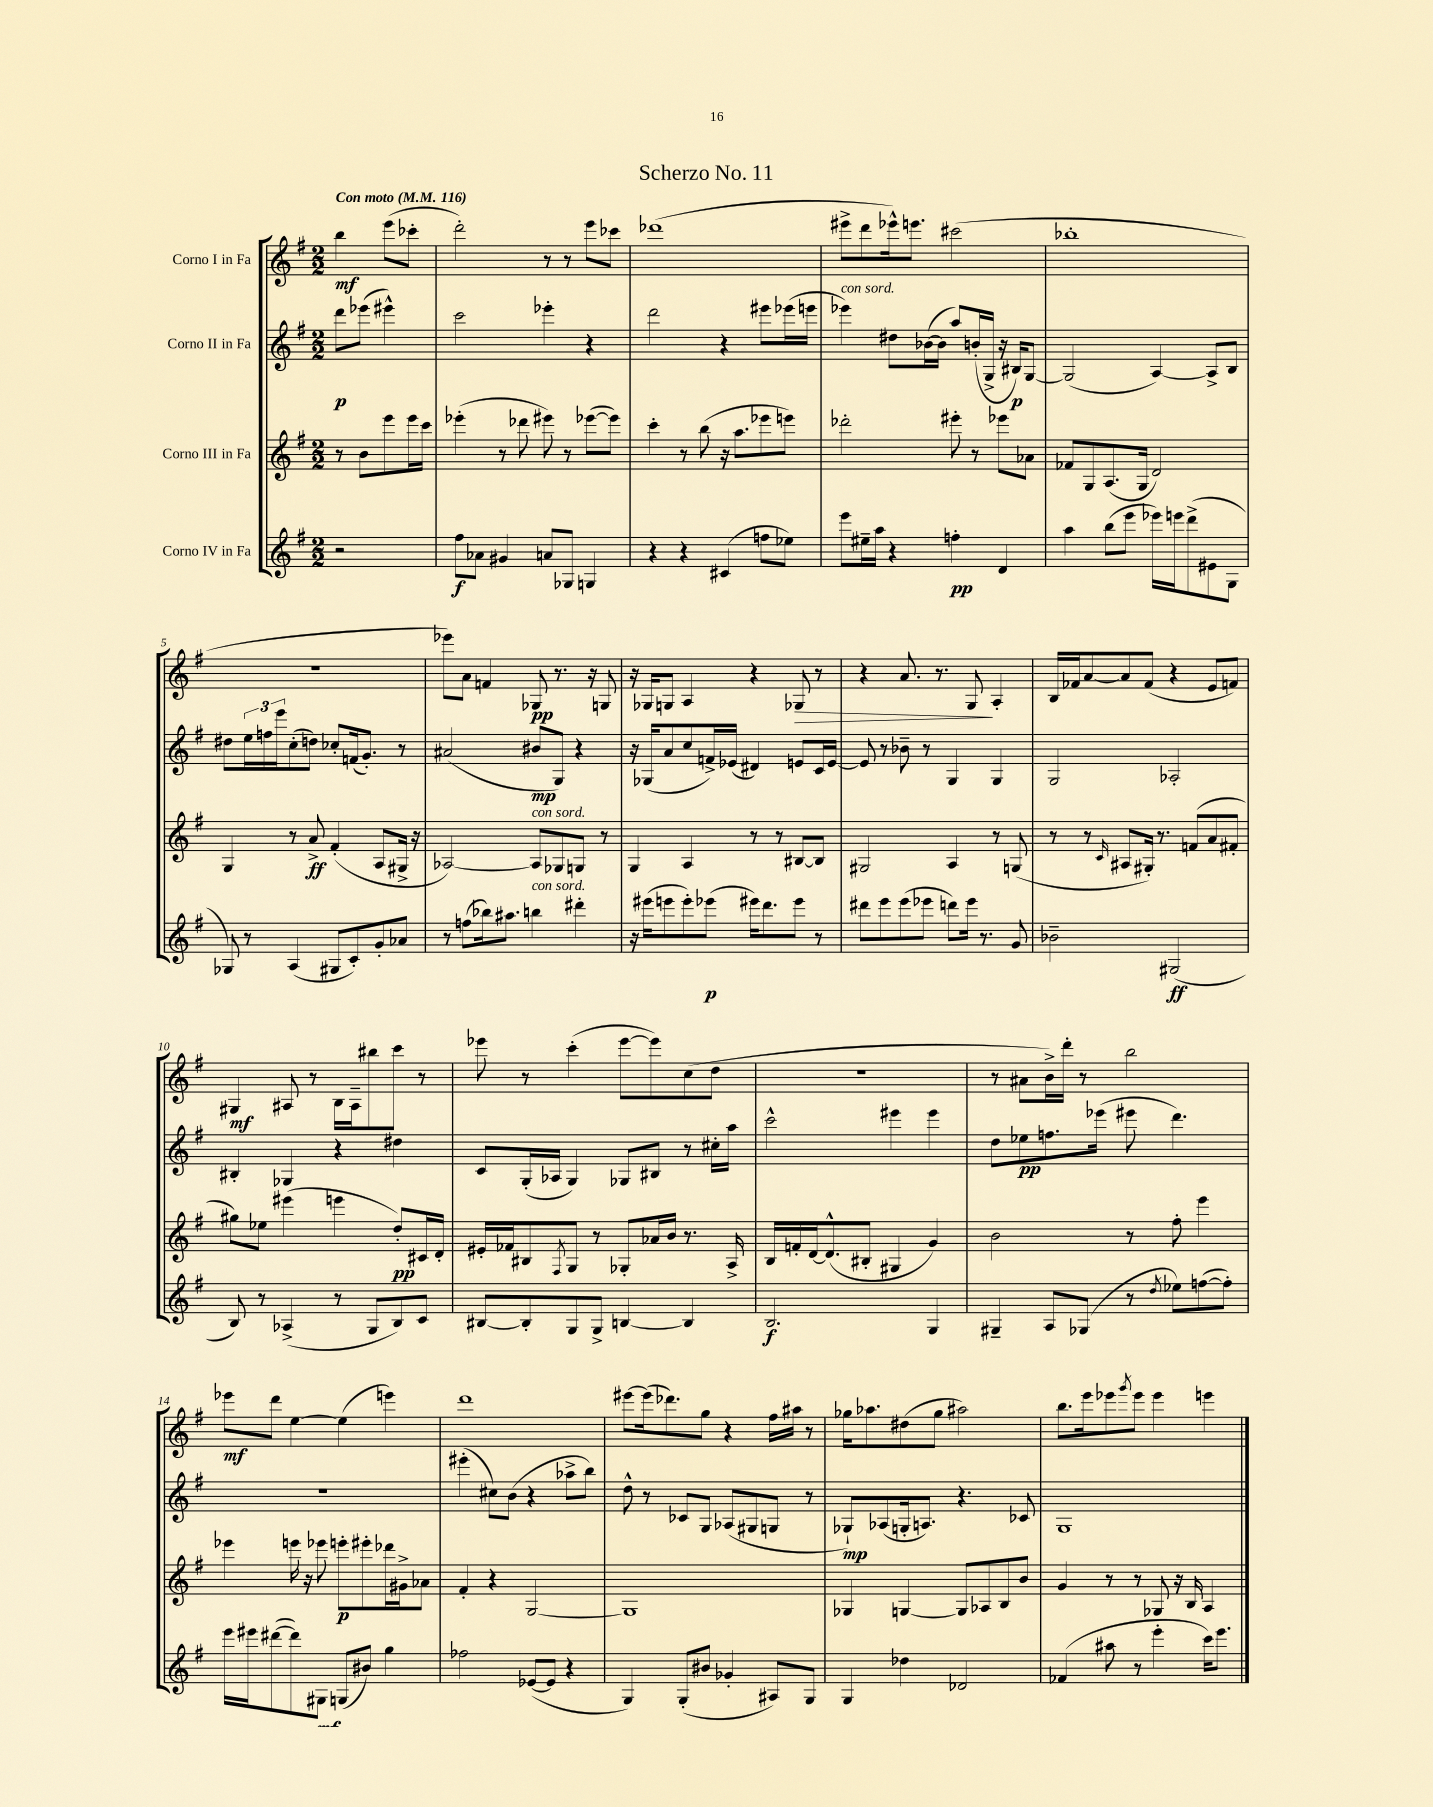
\header { title = "Scherzo No. 11" }
<<
\new StaffGroup <<
\new Staff = "s0" \with { instrumentName = "Corno I in Fa" } {
    \clef treble \key g \major \numericTimeSignature \time 2/2 \partial 2 \tempo "Con moto" 4 = 116
    b''4\mf e'''8( ces'''8-. |
    d'''2-.) r8 r8 e'''8 ces'''8 |
    des'''1( |
    eis'''8-> d'''8 ees'''16-^) e'''8. cis'''2( |
    bes''1-. |
    R1 |
    ees'''8) a'8 f'4 ges8\pp r8. r16 g8 |
    r16 ges16 g8 a4 r4 ges8\> r8 |
    r4 a'8. r8. g8\! a4-. |
    b16 fes'16 a'8~ a'8 fes'8( r4 e'8 f'8) |
    gis4\mf ais8 r8 b16 ais16-- bis''8 c'''8 r8 |
    ees'''8 r8 c'''4-.( ees'''8~ ees'''8) c''8( d''8 |
    R1 |
    r8 ais'8 b'16->) d'''16-. r8 b''2 |
    ees'''8\mf d'''8 e''4~ e''4( e'''4) |
    d'''1 |
    eis'''8~ eis'''16( des'''8.) g''8 r4 fis''16 ais''16 r8 |
    ges''16 aes''8. dis''8( ges''8 ais''2) |
    b''8. e'''16 ees'''8 \acciaccatura { g'''8 } ees'''8 ees'''4 e'''4 \bar "|." |
}
\new Staff = "s1" \with { instrumentName = "Corno II in Fa" } {
    \clef treble \key g \major \numericTimeSignature \time 2/2 \partial 2
    d'''8\p ees'''8( eis'''4-^) |
    c'''2 ees'''4-. r4 |
    d'''2 r4 eis'''8 ees'''16( e'''16 |
    ees'''4^\markup { \italic "con sord." }) dis''8 bes'16~( bes'16 a''8) b'16-.( g16-> r16 bis16\p) g8~ |
    g2( a4~) a8-> b8 |
    dis''8 \tuplet 3/2 { e''16 f''16 e'''16 } c''8-.( d''8) ces''8-. f'16( g'8.-.) r8 |
    ais'2( bis'8\mp g8) r4 |
    r16 ges16( a'8 c''8 f'16->) ees'16( dis'4) e'8 c'16 e'16~ |
    e'8 r8 bes'8-- r8 g4 g4 |
    g2 aes2-. |
    bis4-. ges4 r4 dis''4 |
    c'8 g16-.( aes16 g4) ges8 bis8 r8 cis''16-. a''16 |
    c'''2-^ eis'''4 eis'''4 |
    d''8 ees''8\pp f''8. ees'''16( eis'''8 d'''4.) |
    R1 |
    eis'''4-.( cis''8) b'8( r4 aes''8-> b''8) |
    d''8-^ r8 ces'8 g8 aes8( gis8 g8 r8 |
    ges8-!\mp) aes8( g16-. a8.) r4. ces'8 |
    g1 \bar "|." |
}
\new Staff = "s2" \with { instrumentName = "Corno III in Fa" } {
    \clef treble \key g \major \numericTimeSignature \time 2/2 \partial 2
    r8 b'8 e'''8 e'''16 c'''16 |
    ees'''4-.( r8 des'''8 eis'''8) r8 ees'''8~( ees'''8) |
    c'''4-. r8 b''8( r16 a''8. ees'''8 e'''8) |
    des'''2-. eis'''8-. r8 ees'''8 aes'8 |
    fes'8 g8 a8.( g16 d'2) |
    g4 r8 a'8->\ff fis'4-.( a8 gis16-> r16 |
    aes2~) aes8^\markup { \italic "con sord." } ges8 g8 r8 |
    g4 a4 r8 r8 bis8~ bis8 |
    gis2 a4 r8 g8( |
    r8 r8 \grace { c'16 } ais8 gis16-.) r8. f'8( a'8 fis'8-. |
    gis''8) ees''8 eis'''4( e'''4 d''8-.\pp) cis'16 d'16-. |
    eis'16-. fes'16 bis8 \acciaccatura { fis8 } g8 r8 ges8-. aes'16 b'16 r8. a16-> |
    b16 f'16-. d'16~ d'8.-^( bis8-. gis4 g'4) |
    b'2 r8 fis''8-. e'''4 |
    ees'''4 e'''16 r16 ees'''8 e'''8-.\p eis'''8-. des'''16 gis'16-> aes'8 |
    fis'4-. r4 g2~ |
    g1 |
    ges4 g4~ g8 aes8 b8 b'8 |
    g'4 r8 r8 ges8 r16 b16 a4 \bar "|." |
}
\new Staff = "s3" \with { instrumentName = "Corno IV in Fa" } {
    \clef treble \key g \major \numericTimeSignature \time 2/2 \partial 2
    r2 |
    fis''8\f aes'8 gis'4 a'8 ges8 g4 |
    r4 r4 cis'4( f''8 ees''8) |
    e'''8 eis''16-- a''16 r4 f''4-.\pp d'4 |
    a''4 b''8( e'''8 ees'''16) e'''16 d'''8->( eis'8 g8 |
    ges8) r8 a4( gis8 c'8-.) g'8-. aes'8 |
    r8 f''8( bes''16) ais''8. b''4^\markup { \italic "con sord." } dis'''4-. |
    r16 eis'''16( e'''8 e'''8-.) ees'''8\p( eis'''16) d'''8. eis'''8 r8 |
    dis'''8 e'''8 e'''8( ees'''8 d'''8) ees'''16 r8. g'8 |
    bes'2-- gis2\ff( |
    b8) r8 aes4->( r8 g8 b8) c'8 |
    bis8~ bis8-. g8 g8-> b4~ b4 |
    b2.\f g4 |
    gis4-- a8 ges8( r8 \acciaccatura { d''8 } ees''8) f''8~( f''8-.) |
    e'''16 eis'''16 dis'''8~( dis'''8) gis8\mf g8( bis'8) g''4 |
    fes''2 ees'8~( ees'8 r4 |
    g4) g8-.( bis'8 ges'4-. ais8) g8 |
    g4 des''4 des'2 |
    fes'4( ais''8 r8 e'''4-. c'''16) e'''8. \bar "|." |
}
>>
>>
